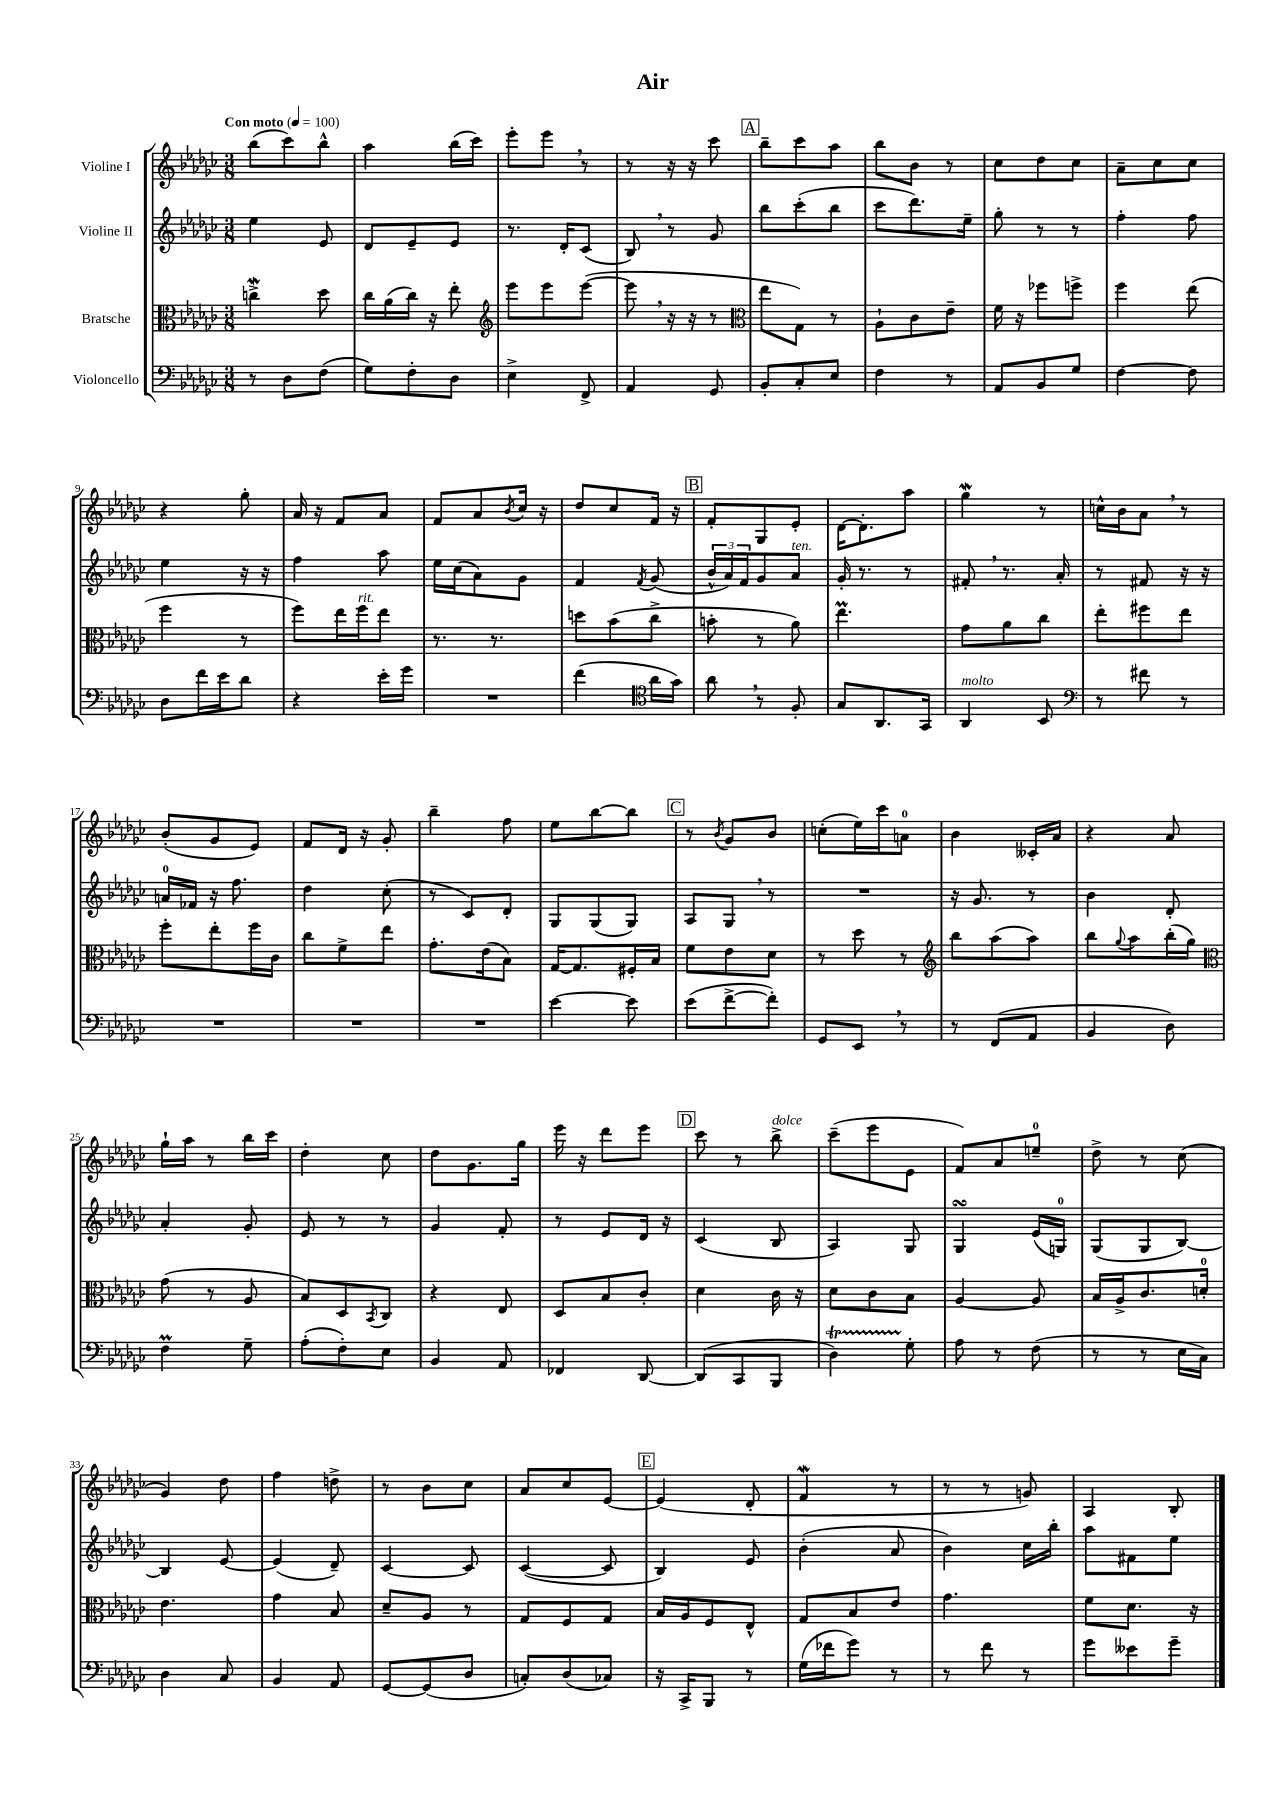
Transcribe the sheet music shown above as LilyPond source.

\header { title = "Air" }
<<
\new StaffGroup <<
\new Staff = "s0" \with { instrumentName = "Violine I" } {
    \clef treble \key ges \major \numericTimeSignature \time 3/8 \tempo "Con moto" 4 = 100
    bes''8( ces'''8) bes''8-^ |
    aes''4 bes''16( ces'''16) |
    ees'''8-. ees'''8 \breathe r8 |
    r8 r16 r16 ces'''8 |
    \mark \markup { \box "A" } bes''8-- ces'''8 aes''8 |
    bes''8 bes'8 r8 |
    ces''8 des''8 ces''8 |
    aes'8-- ces''8 ces''8 |
    r4 ges''8-. |
    aes'16 r16 f'8 aes'8 |
    f'8 aes'8 \acciaccatura { bes'8 } ces''16 r16 |
    des''8 ces''8 f'16 r16 |
    \mark \markup { \box "B" } f'8-. ges8 ees'8-. |
    des'16~ des'8.-. aes''8 |
    ges''4\mordent r8 |
    c''16-^ bes'16 aes'8 \breathe r8 |
    bes'8-.( ges'8 ees'8) |
    f'8 des'16 r16 ges'8-. |
    bes''4-- f''8 |
    ees''8 bes''8~ bes''8 |
    \mark \markup { \box "C" } r8 \acciaccatura { bes'8 } ges'8 bes'8 |
    c''8-.( ees''16) ces'''16 a'8-0 |
    bes'4 ceses'16-. aes'16 |
    r4 aes'8 |
    ges''16-! aes''16 r8 bes''16 ces'''16 |
    des''4-. ces''8 |
    des''8 ges'8. ges''16 |
    ees'''16 r16 des'''8 ees'''8 |
    \mark \markup { \box "D" } ces'''8 r8 bes''8->^\markup { \italic "dolce" } |
    ces'''8--( ees'''8 ees'8 |
    f'8) aes'8 e''8-0-- |
    des''8-> r8 ces''8( |
    ges'4) des''8 |
    f''4 d''8-> |
    r8 bes'8 ces''8 |
    aes'8 ces''8 ees'8~ |
    \mark \markup { \box "E" } ees'4( des'8-. |
    f'4\mordent r8 |
    r8 r8 g'8) |
    aes4 bes8-. \bar "|." |
}
\new Staff = "s1" \with { instrumentName = "Violine II" } {
    \clef treble \key ges \major \numericTimeSignature \time 3/8
    ees''4 ees'8 |
    des'8 ees'8-- ees'8 |
    r8. des'16-. ces'8( |
    bes8) \breathe r8 ges'8 |
    \mark \markup { \box "A" } bes''8 ces'''8-.( bes''8 |
    ces'''8 des'''8.) ees''16-- |
    ges''8-. r8 r8 |
    f''4-. f''8 |
    ees''4 r16 r16 |
    f''4 aes''8 |
    ees''16 ces''16( aes'8) ges'8 |
    f'4 \acciaccatura { f'8 } ges'8( |
    \mark \markup { \box "B" } \tuplet 3/2 { bes'16-^ aes'16) f'16 } ges'8 aes'8^\markup { \italic "ten." } |
    ges'16-. r8. r8 |
    fis'8-. \breathe r8. aes'16-. |
    r8 fis'8 r16 r16 |
    a'16-0 fes'16 r16 f''8. |
    des''4 ces''8-.( |
    r8 ces'8) des'8-. |
    ges8 ges8( ges8) |
    \mark \markup { \box "C" } aes8 ges8 \breathe r8 |
    R4. |
    r16 ges'8. r8 |
    bes'4 des'8-. |
    aes'4-. ges'8-. |
    ees'8 r8 r8 |
    ges'4 f'8-. |
    r8 ees'8 des'16 r16 |
    \mark \markup { \box "D" } ces'4( bes8 |
    aes4) ges8 |
    ges4\turn ees'16( g16-0) |
    ges8( ges8 bes8~) |
    bes4 ees'8~ |
    ees'4( des'8--) |
    ces'4~ ces'8 |
    ces'4~( ces'8 |
    \mark \markup { \box "E" } bes4) ees'8 |
    bes'4-.( aes'8 |
    bes'4) ces''16 bes''16-. |
    aes''8 fis'8 ees''8 \bar "|." |
}
\new Staff = "s2" \with { instrumentName = "Bratsche" } {
    \clef alto \key ges \major \numericTimeSignature \time 3/8
    c''4->\mordent des''8 |
    ces''16 aes'16( ces''16) r16 ees''8-. |
    \clef treble ees'''8 ees'''8 ees'''8~( |
    ees'''8 \breathe r16 r16 r8 |
    \mark \markup { \box "A" } \clef alto ees''8 ges8) r8 |
    aes8-! ces'8 ees'8-- |
    f'16 r16 fes''8 f''8-> |
    f''4 ees''8( |
    f''4 r8 |
    f''8) ees''16 f''16^\markup { \italic "rit." } ees''8 |
    r8. r8. |
    d''8 bes'8( ces''8-> |
    \mark \markup { \box "B" } b'8-. r8 aes'8) |
    ees''4.\prall |
    ges'8 aes'8 ces''8 |
    ees''8-. fis''8 ees''8 |
    f''8-. ees''8-. f''16 ces'16 |
    ces''8 f'8-> ees''8 |
    ges'8.-. ees'16( bes8) |
    ges16~ ges8. fis16-. bes16 |
    \mark \markup { \box "C" } f'8 ees'8 des'8 |
    r8 des''8 r8 |
    \clef treble bes''8 aes''8( aes''8) |
    bes''8 \appoggiatura { ges''8 } aes''8 bes''16-.( ges''16) |
    \clef alto ges'8( r8 aes8 |
    bes8) des8 \acciaccatura { bes,8 } ces8 |
    r4 ees8 |
    des8 bes8 ces'8-. |
    \mark \markup { \box "D" } des'4 ces'16 r16 |
    des'8 ces'8 bes8 |
    aes4~ aes8 |
    bes16 aes16-> ces'8. d'16-0-. |
    ees'4. |
    ges'4 bes8 |
    des'8-- aes8 r8 |
    ges8 f8 ges8 |
    \mark \markup { \box "E" } bes16 aes16 f8 ees8-^ |
    ges8 bes8 ees'8 |
    ges'4. |
    f'8 des'8. r16 \bar "|." |
}
\new Staff = "s3" \with { instrumentName = "Violoncello" } {
    \clef bass \key ges \major \numericTimeSignature \time 3/8
    r8 des8 f8( |
    ges8) f8-. des8 |
    ees4-> f,8-> |
    aes,4 ges,8 |
    \mark \markup { \box "A" } bes,8-. ces8-. ees8 |
    f4 r8 |
    aes,8 bes,8 ges8 |
    f4~ f8 |
    des8 f'16 ees'16 des'8 |
    r4 ees'16-. ges'16 |
    R4. |
    f'4( \clef tenor aes'16 ges'16) |
    \mark \markup { \box "B" } aes'8 \breathe r8 f8-. |
    ges8 aes,8. ges,16 |
    aes,4^\markup { \italic "molto" } bes,8 |
    \clef bass r8 fis'8 r8 |
    R4. |
    R4. |
    R4. |
    ees'4~ ees'8 |
    \mark \markup { \box "C" } ees'8( f'8~-> f'8-.) |
    ges,8 ees,8 \breathe r8 |
    r8 f,8( aes,8 |
    bes,4 des8) |
    f4\prall ges8-- |
    aes8-.( f8-.) ees8 |
    bes,4 aes,8 |
    fes,4 des,8~ |
    \mark \markup { \box "D" } des,8( ces,8 bes,,8 |
    des4\startTrillSpan) ges8-.\stopTrillSpan |
    aes8 r8 f8( |
    r8 r8 ees16 ces16) |
    des4 ces8 |
    bes,4 aes,8 |
    ges,8~ ges,8( des8 |
    c8-.) des8( ces8) |
    \mark \markup { \box "E" } r16 ces,16-> bes,,8 r8 |
    ges16( fes'16 ges'8) r8 |
    r8 f'8 r8 |
    ges'8 eeses'8 ges'8-- \bar "|." |
}
>>
>>
